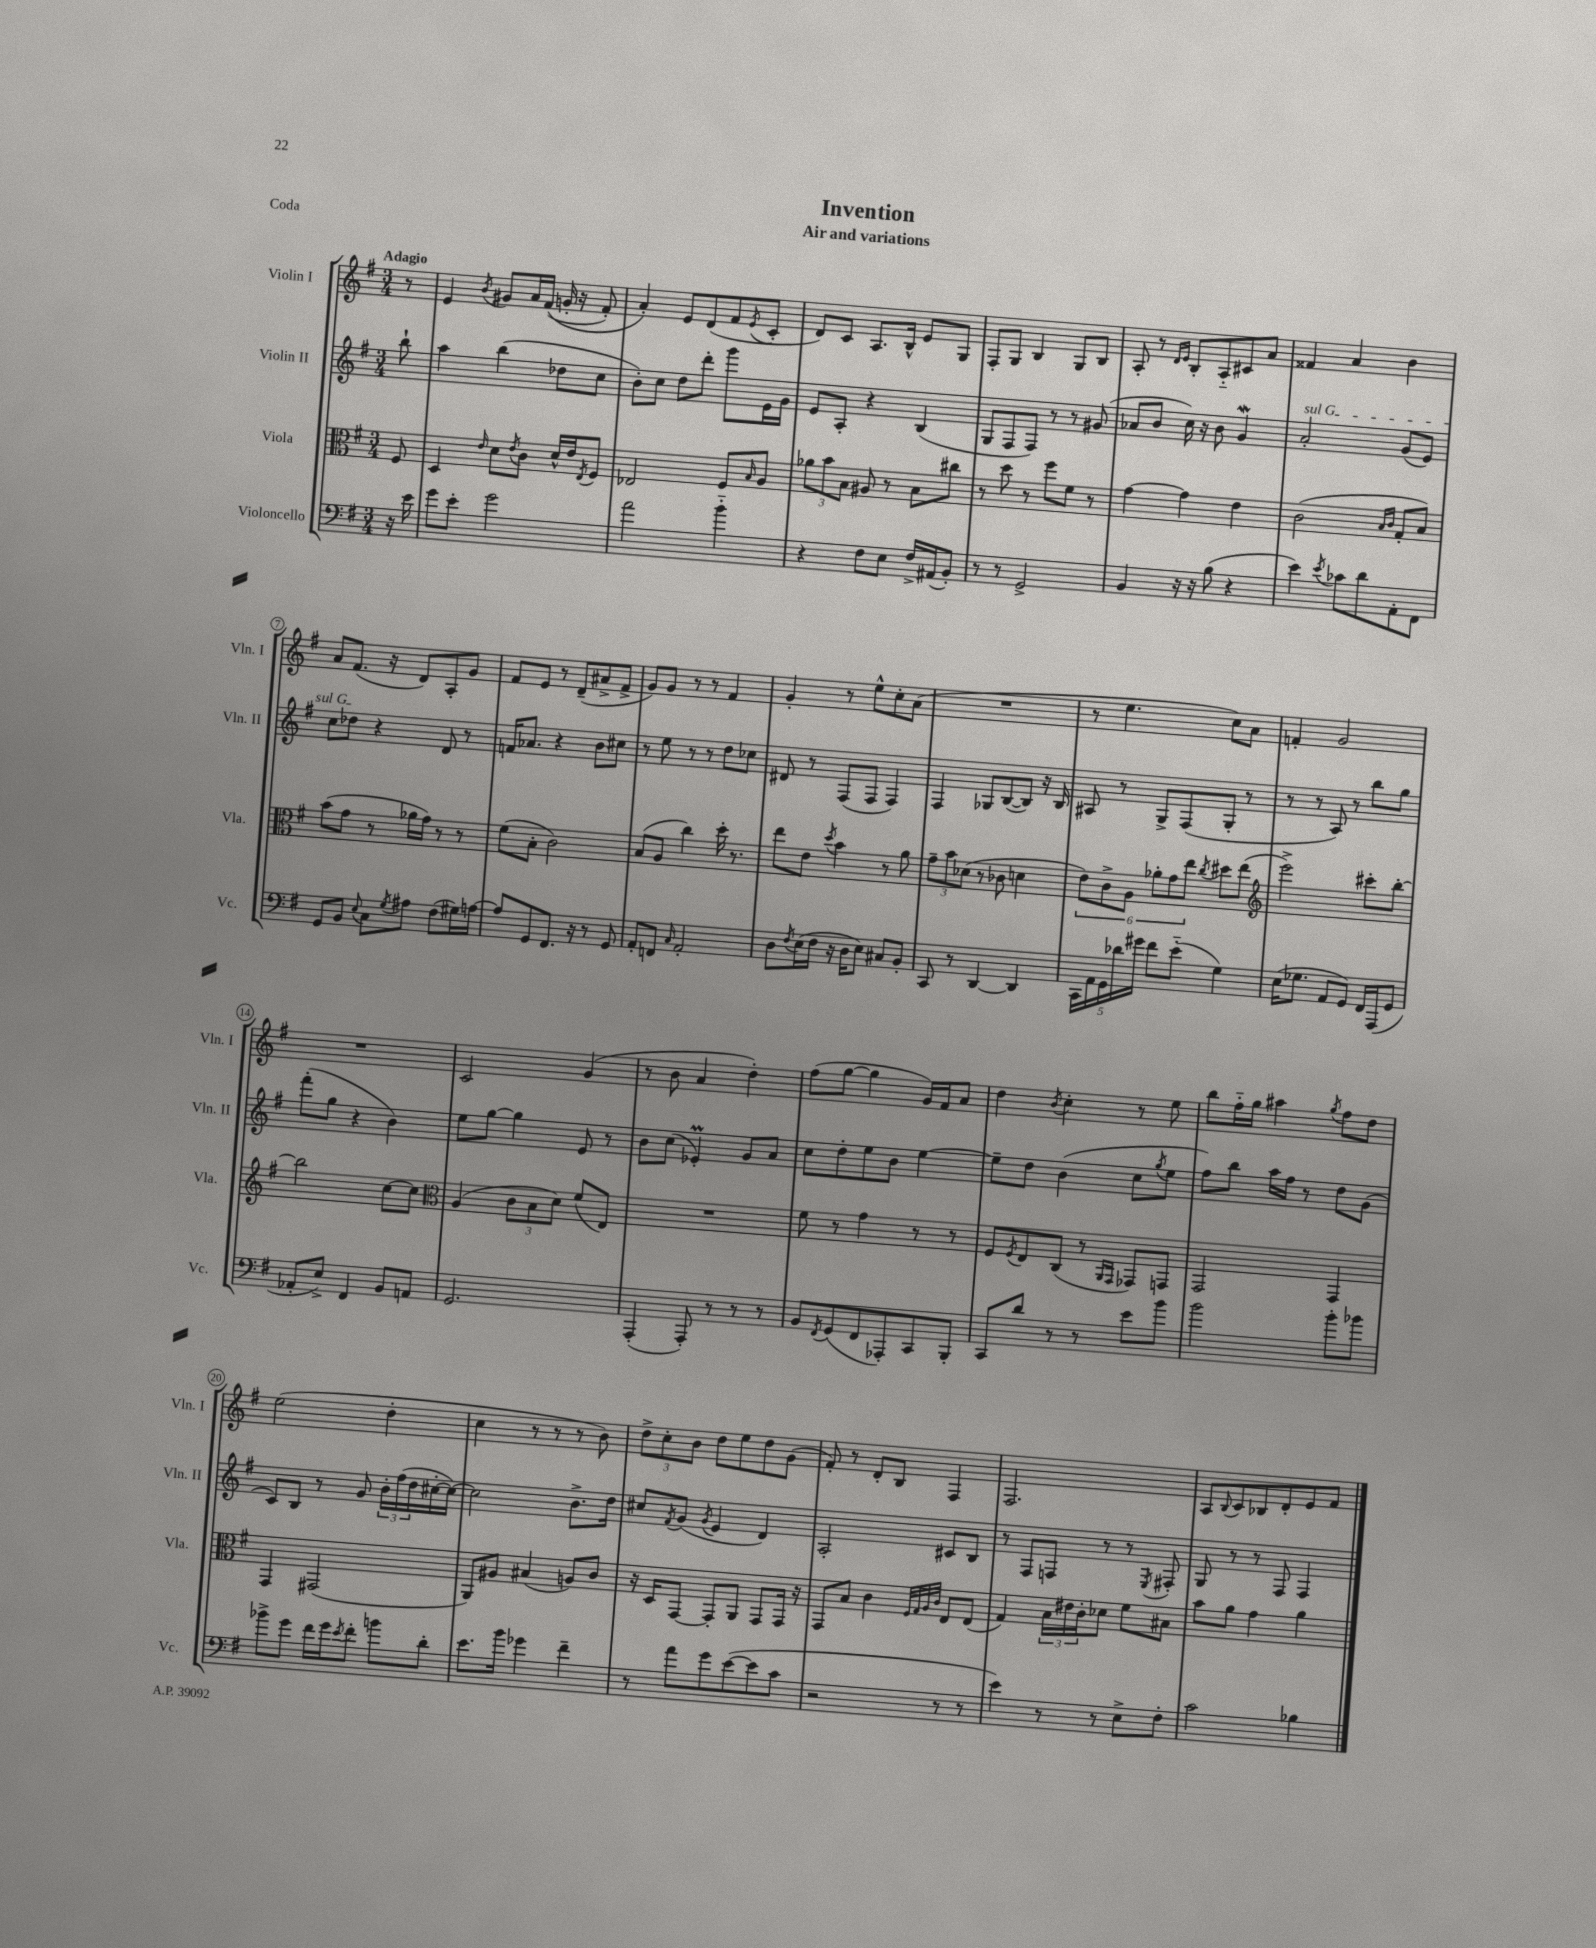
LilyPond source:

\header { title = "Invention" subtitle = "Air and variations" piece = "Coda" }
<<
\new StaffGroup <<
\new Staff = "s0" \with { instrumentName = "Violin I" shortInstrumentName = "Vln. I" } {
    \clef treble \key g \major \numericTimeSignature \time 3/4 \partial 8 \tempo "Adagio"
    r8 |
    e'4 \acciaccatura { b'8 } gis'8 a'16 fis'16(\( g'16-. r16 fis'8-.) |
    a'4-.\) e'8 d'8( fis'8 \acciaccatura { e'8 } c'8-. |
    d'8) c'8 a8. b16-^ e'8 g8 |
    fis8-. g8 b4 g8 b8 |
    a8-. r8 \grace { d'16 e'16 } b8-. a8-_ cis'8 a'8 |
    fisis'4 a'4 b'4 |
    a'8 fis'8.( r16 d'8) a8-. g'8 |
    fis'8 e'8 r8 d'8--( ais'8-> fis'8-> |
    g'8) g'8 r8 r8 fis'4 |
    g'4-. r8 e''8-^ c''8-. a'8( |
    R2. |
    r8 e''4. c''8) a'8 |
    f'4-. g'2 |
    R2. |
    c'2 g'4( |
    r8 b'8 a'4 d''4-.) |
    fis''8( g''8~ g''4 g'16) fis'16 a'8 |
    d''4 \acciaccatura { b'8 } c''4-. r8 e''8 |
    b''8 fis''16-_ g''16 ais''4 \acciaccatura { g''8 } fis''8 d''8 |
    e''2( d''4-. |
    c''4 r8 r8 r8 b'8) |
    \tuplet 3/2 { d''8-> c''8-. b'8 } d''8 e''8 d''8 g'8( |
    fis'8-.) r8 d'8-. b8 fis4 |
    fis2. |
    a8 \appoggiatura { b8 } c'8 bes8 d'8-. e'8 fis'8 \bar "|." |
}
\new Staff = "s1" \with { instrumentName = "Violin II" shortInstrumentName = "Vln. II" } {
    \clef treble \key g \major \numericTimeSignature \time 3/4 \partial 8
    b''8-! |
    a''4 b''4( des''8 c''8 |
    b'8-.) c''8 d''8 d'''8-. g'''8 e'16 g'16 |
    e'8 a8-. r4 b4( |
    g8 fis8 fis8) r8 r8 gis'8( |
    aes'8 b'8 c''16) r16 b'8 g'4\mordent |
    \once \override TextSpanner.bound-details.left.text = \markup { \italic "sul G" } a'2-.\startTextSpan g'8( e'8) |
    c''8 des''8\stopTextSpan r4 d'8 r8 |
    f'16 aes'8. r4 b'8 cis''8 |
    r8 e''8 r8 r8 d''8 ces''8 |
    dis'8 r8 fis8( fis8 fis4) |
    fis4 ges8 b8~( b8) r16 b16 |
    ais8 r8 g8-> fis8( g8-. r8 |
    r8 r8 a8) r8 b''8 g''8 |
    fis'''8-.( g''8 r4 b'4) |
    e''8 g''8~ g''4 e'8 r8 |
    b'8 c''8( ees'4-.\prall) g'8 a'8 |
    c''8 d''8-. e''8 b'8 e''4~ |
    e''8-- d''8 b'4( c''8 \acciaccatura { g''8 } e''8 |
    fis''8) b''8 a''16 fis''16 r8 d''8 g'8( |
    c'8) b8 r8 g'8 \tuplet 3/2 { b'16-. fis''16( d''16 } cis''16~-. cis''16~) |
    cis''2 b'8.-> d''16 |
    cis''8 \acciaccatura { fis'8 } g'8( \acciaccatura { g'8 } e'4 d'4) |
    a2-. cis'8 b8 |
    r8 fis8 f8 r8 r8 \acciaccatura { e8 } fis8-. |
    g8 r8 r8 fis8 fis4 \bar "|." |
}
\new Staff = "s2" \with { instrumentName = "Viola" shortInstrumentName = "Vla." } {
    \clef alto \key g \major \numericTimeSignature \time 3/4 \partial 8
    fis8 |
    d4 \grace { e'16 } d'8 \acciaccatura { e'8 } c'8 d'16-^ e'16 \acciaccatura { e8 } fis8 |
    ees2 fis8 \grace { b16 } a8 |
    \tuplet 3/2 { aes'8 b'8 b8 } ais8 r8 b8 cis''8 |
    r8 d''8 r8 fis''8 fis'8 r8 |
    g'4~ g'4 e'4 |
    c'2( \grace { b16 c'16 } g8-. b8) |
    b'8( g'8 r8 aes'16 g'16) r8 r8 |
    fis'8( b8-. c'2) |
    b8( a8 c''4) d''16-. r8. |
    e''8 e'8 \acciaccatura { d''8 } b'4 r8 a'8 |
    \tuplet 3/2 { g'8-- b'8 des'8( } r8 ces'8 d'4 |
    \tuplet 6/4 { e'8) c'8-> a8 aes'8-. g'8 e''8 } \acciaccatura { c''8 } dis''8 e''8( |
    \clef treble e'''2->) cis'''8-. b''8~-. |
    b''2 c''8~ c''8 |
    \clef alto a4( \tuplet 3/2 { c'8 b8 d'8) } fis'8( e8) |
    R2. |
    fis'8 r8 g'4 r8 r8 |
    fis8 \acciaccatura { fis8 } e8 c8( r8 \grace { a,16 g,16 } ges,8) g,8 |
    g,2 g,4 |
    g,4 gis,2( |
    a,8) ais8 bis4( a8) c'8 |
    r16 d16 g,8~ g,8-. a,8 g,8 g,16 r16 |
    g,8 b8 c'4 \grace { fis32 g32 a32 c'32 } e8 e8( |
    g4) \tuplet 3/2 { b16 eis'16 c'16-. } des'8 fis'8 bis8 |
    b'8 a'8 g'4 a'4 \bar "|." |
}
\new Staff = "s3" \with { instrumentName = "Violoncello" shortInstrumentName = "Vc." } {
    \clef bass \key g \major \numericTimeSignature \time 3/4 \partial 8
    r16 e'16 |
    g'8 e'8-. g'2 |
    a'2 b'4-_ |
    r4 fis8 e8 fis16-> ais,16( b,8-.) |
    r8 r8 g,2-> |
    b,4 r16 r16 b8( r4 |
    e'4) \acciaccatura { e'8 } ces'8 d'8 a,8-. fis,8 |
    g,8 b,8 \appoggiatura { e8 } c8 \acciaccatura { g8 } ais8 fis8( gis16) a16~ |
    a8 g,8 fis,8. r16 r8 g,8 |
    a,8-. f,8 \grace { c16 } a,2-. |
    d8 \acciaccatura { fis8 } e16( fis16 r16 d16 e8) cis8 b,8-. |
    c,8 r8 d,4~ d,4 |
    \tuplet 5/4 { c,16 a,16 g,16 des'16 gis'16 } fis'8 e'8-_( g4) |
    e16( ges8. a,8 g,8) fis,16 a,,16( g,8 |
    aes,8-. e8->) fis,4 b,8 a,8 |
    g,2. |
    a,,4-.( a,,8-.) r8 r8 r8 |
    b,8 \acciaccatura { fis,8 } g,8( fis,8 aes,,8-.) c,8 b,,8-. |
    c,8 d'8 r8 r8 e'8 b'8 |
    b'2 b'8-. bes'8 |
    bes'8-> g'8 fis'16 g'16 \acciaccatura { e'8 } fis'8-. b'8 d'8-. |
    e'8. b'16 ges'4 fis'4-- |
    r8 a'8 g'8 e'8~( e'8 c'8 |
    r2 r8 r8 |
    e'4) r8 r8 e8-> fis8-. |
    c'2 bes4 \bar "|." |
}
>>
>>
\layout { \context { \Score \override BarNumber.stencil = #(make-stencil-circler 0.1 0.3 ly:text-interface::print) } }
